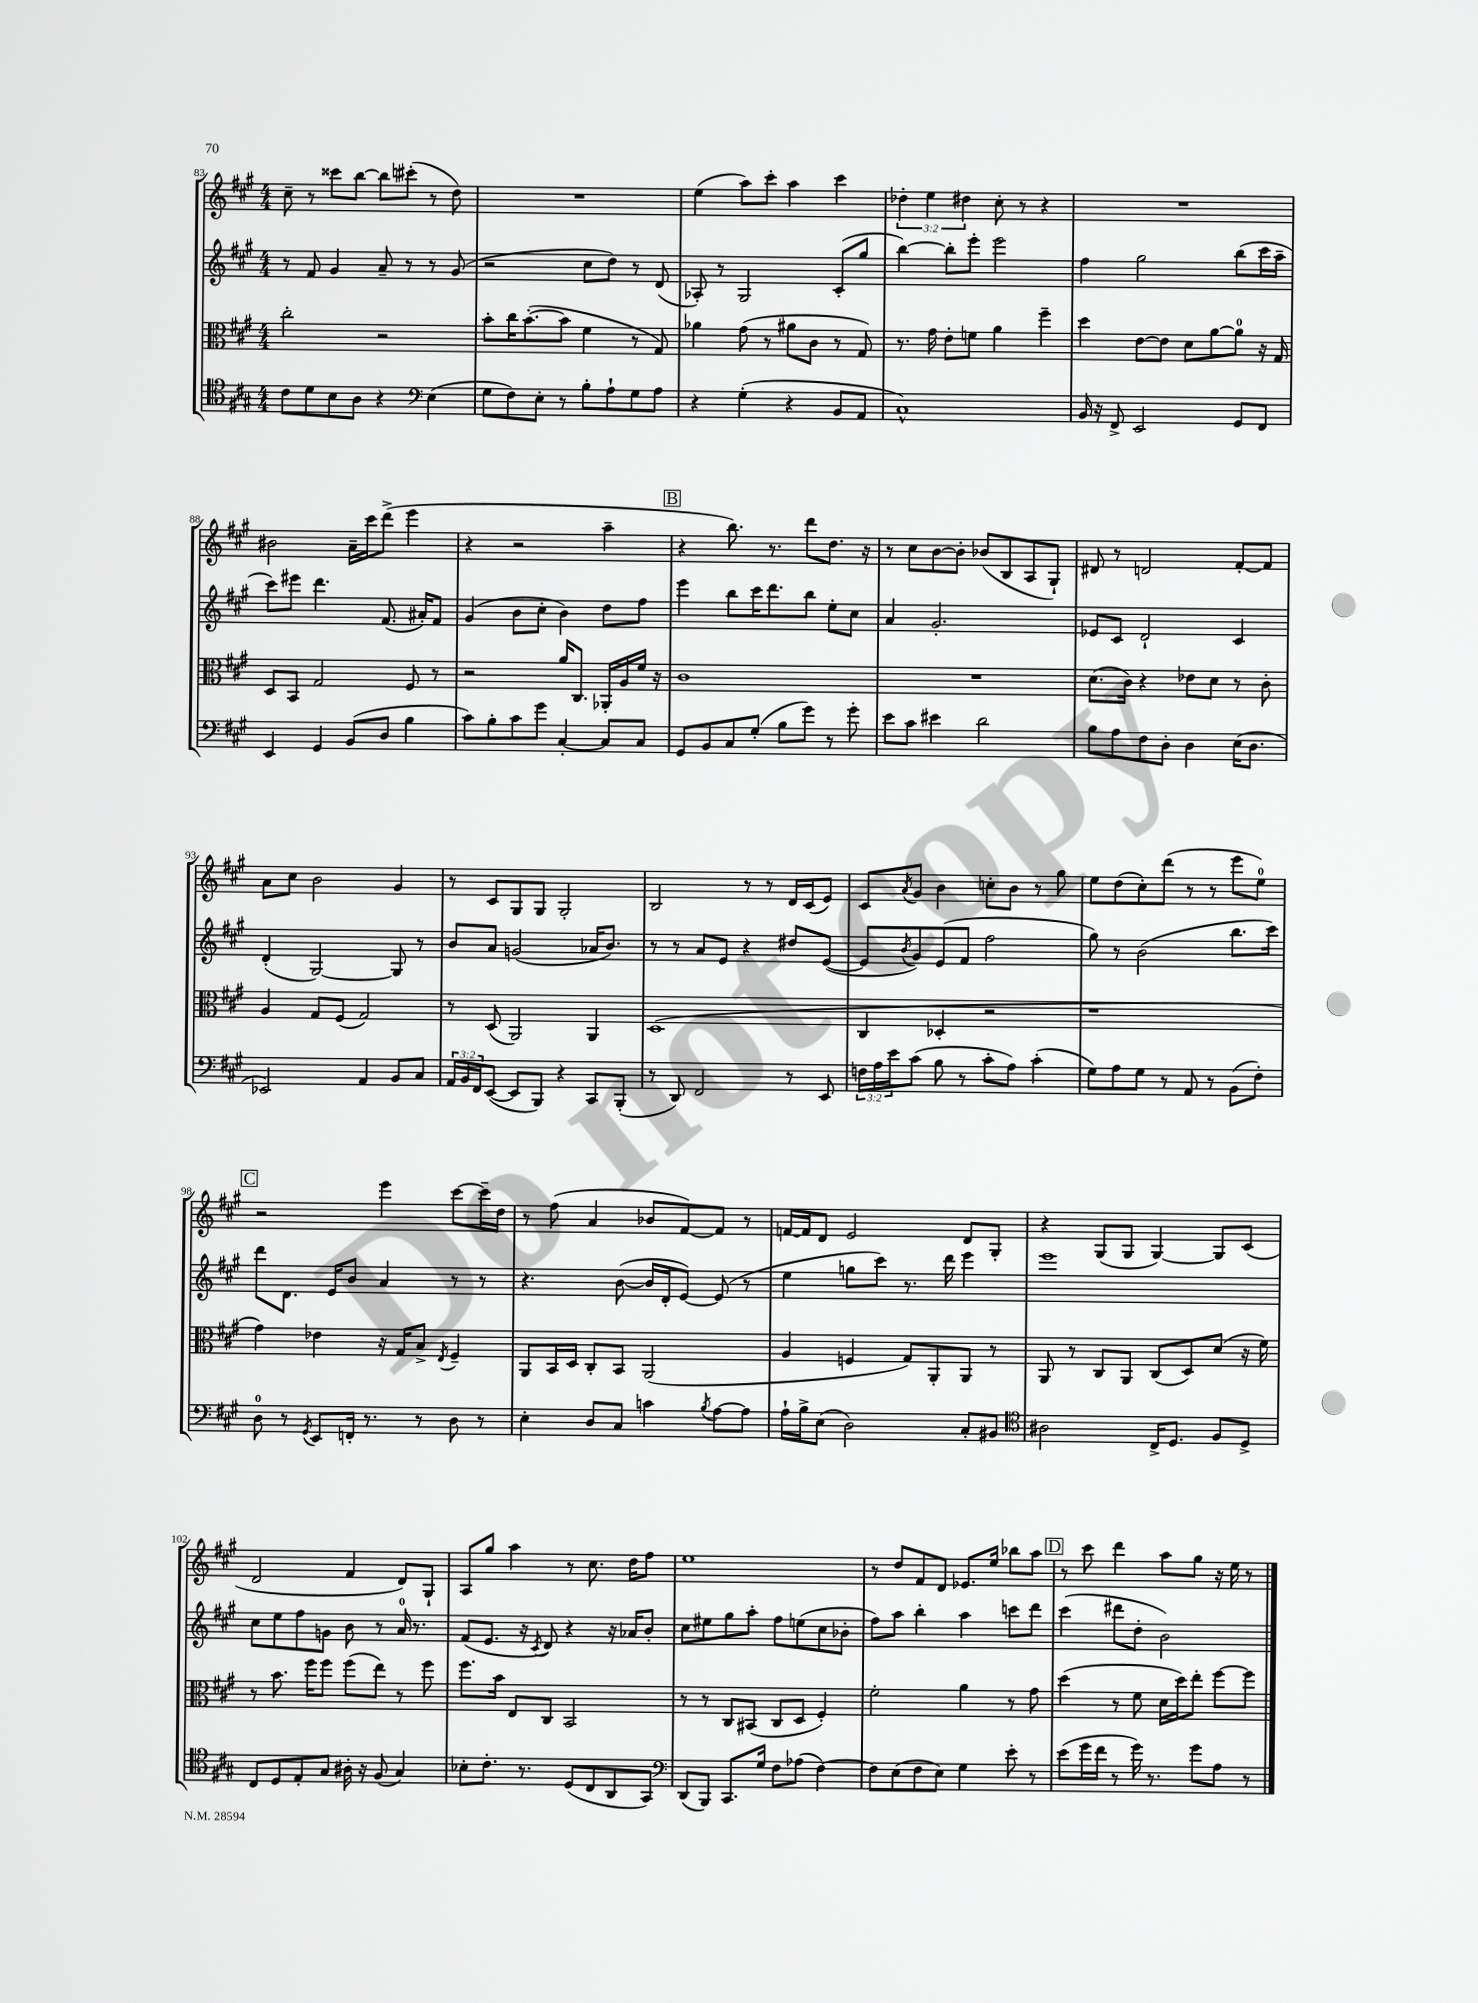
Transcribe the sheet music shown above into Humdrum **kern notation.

**kern	**kern	**kern	**kern
*staff4	*staff3	*staff2	*staff1
*clefC4	*clefC3	*clefG2	*clefG2
*k[f#c#g#]	*k[f#c#g#]	*k[f#c#g#]	*k[f#c#g#]
*M4/4	*M4/4	*M4/4	*M4/4
8c#	2cc#'	8r	8cc#~
8d	.	8f#	8r
8B	.	4g#	8ccc##
8A	.	.	[8bb
4r	2r	8a~	8bb]
.	.	8r	(8ccc#'
*clefF4	*	*	*
(4E	.	8r	8r
.	.	(8g#	8dd)
=	=	=	=
8G#	8b'	2r	1r
8F#)	16cc#	.	.
.	([8.b'	.	.
8E'	.	.	.
8r	8b]	.	.
8B'	4f#	8cc#	.
8A`	.	8dd)	.
8G#	8r	8r	.
8A	8G#)	(8d	.
=	=	=	=
4r	4a-	8A-')	(4ee
.	.	8r	.
(4G#'	(8g#	2G#	8aa)
.	8r	.	8ccc#'
4r	8a#	.	4aa
.	8c#	.	.
8BB	8r	(8c#'	4ccc#
8AA	8G#)	8gg#	.
=	=	=	=
1C#^^)	8.r	[4bb)	6dd-'
.	.	.	6ee
.	16g#	.	.
.	8e'	8bb']	.
.	.	.	6dd#
.	8f	8eee'	.
.	4a	2eee	8cc#'
.	.	.	8r
.	4ff#~	.	4r
=	=	=	=
16BB	4dd	4ff#	1r
16r	.	.	.
8FF#^	.	.	.
2EE	[8e	2gg#	.
.	8e]	.	.
.	8d	.	.
.	[8a	.	.
8GG#	8a]	(8bb	.
8FF#	16r	16ccc#	.
.	16G#	16aa~	.
=	=	=	=
4EE	8D	8ccc#)	2b#
.	8BB	8eee#	.
4GG#	2G#	4.ddd	.
(8BB	.	.	16a~
.	.	.	16ccc#
8D	.	(8.f#	(8ddd^
4B	8F#	.	4eee
.	.	16a#')	.
.	8r	8f#	.
=	=	=	=
8c#)	2r	(4g#	4r
8B'	.	.	.
8c#	.	8b	2r
8g#	.	8cc#'	.
[4C#'	16a	4b)	.
.	8.C#	.	.
8C#]	16AA-'	8dd	4aa~
.	16A	.	.
8C#	16f#	8ff#	.
.	16r	.	.
=	=	=	=
8GG#	1c#	4eee	4r
8BB	.	.	.
8C#	.	8bb	8.bb)
(8G#'	.	16ccc#	.
.	.	8.ddd	8.r
8B	.	.	.
8g#)	.	8bb	8ddd
8r	.	8ee'	8.dd
8g#'	.	8cc#	.
.	.	.	16r
=	=	=	=
8e	1r	4a	8r
8c#	.	.	8cc#
4e#	.	2.g#'	[8b
.	.	.	8b']
2d	.	.	(8b-
.	.	.	8B
.	.	.	8A
.	.	.	8G#`)
=	=	=	=
8B	(8.d	8e-	8d#
8A	.	8c#	8r
.	16c#)	.	.
8F#	4r	2d`	2d
8D'	.	.	.
4D	8e-	.	.
.	8d	.	.
(16E	8r	4c#	[8f#'
8.D	.	.	.
.	8c#'	.	8f#]
=	=	=	=
2EE-)	4A	(4d'	8a
.	.	.	8cc#
.	8G#	[2G#)	2b
.	(8F#	.	.
4AA	2G#)	.	.
8BB	.	8G#]	4g#
8C#	.	8r	.
=	=	=	=
24AA	8r	8b	8r
24BB	.	.	.
24FF#	.	.	.
([8EE	(8D	8a	8c#
8EE]	2AA)	(2g	8G#
8BBB)	.	.	8G#
4r	.	.	2G#'
8CC#	4AA	16a-	.
.	.	8.b)	.
(8BBB'	.	.	.
=	=	=	=
8r	(1D	8r	2B
8DD)	.	8r	.
2FF#	.	8a	.
.	.	8e	.
.	.	4r	8r
.	.	.	8r
8r	.	8dd#	16d
.	.	.	(16c#
8EE	.	([8e	8e)
=	=	=	=
24F	4C#	8e]	8c#
24A	.	.	.
24e	.	.	.
.	.	8qb	8qa
(8c#	.	8g#)	8g#
8B	4D-'	(8e	4b
8r	.	8f#	.
8c#'	2r	2ff#	8cc'
8A)	.	.	8b
(4c#'	.	.	8r
.	.	.	8gg#
=	=	=	=
8G#)	1r	8gg#)	8ee
8A	.	8r	(8dd
8G#	.	(2b	8cc#')
8r	.	.	(8ddd
8AA	.	.	8r
8r	.	.	8r
(8BB	.	8.bb	8eee
8F#')	.	.	8ee)
.	.	16ccc#)	.
=	=	=	=
8D	4g#)	8ddd	2r
8r	.	8.d	.
8qGG#	.	.	.
8EE	4e-	.	.
.	.	16e	.
16FF'	.	8b	.
8.r	.	.	.
.	16r	4a	4eee
.	16G#	.	.
8r	8B^	.	.
.	8qE	.	.
8D	4F#~	8r	[8ccc#
8r	.	8r	16ccc#~]
.	.	.	16dd
=	=	=	=
4E'	8AA	4.r	8r
.	16BB	.	(8ff#
.	16D	.	.
8D	8C#'	.	4a
8C#	8BB	([8b	.
4c	(2AA	16b]	8b-
.	.	16d'	.
.	.	[8e)	[8f#)
8qB	.	.	.
[8A	.	(8e]	8f#]
8A]	.	8r	8r
=	=	=	=
16A`	4A	4ee	[16f
16B^	.	.	16f]
(8E	.	.	8d
2D)	4F	8gg	2e
.	.	8ccc#)	.
.	8G#)	8.r	.
.	8AA'	.	.
.	.	16ddd	.
8C#'	8AA	4eee	8d
8BB#	8r	.	8G#'
=	=	=	=
*clefC4	*	*	*
2A#	8AA	1eee	4r
.	8r	.	.
.	8C#	.	(8G#
.	8AA	.	8G#
16C#^	(8C#	.	[4G#)
8.D	.	.	.
.	8D)	.	.
8F#	(8d	.	8G#]
8D^	16r	.	(8c#
.	16f#)	.	.
=	=	=	=
8C#	8r	8cc#	2d
8D	8.b	8ee	.
8E'	.	8ff#	.
.	16ff#	.	.
8G#	8ff#	8g	.
16A#'	(8ff#	8b	4f#
16r	.	.	.
(8F#	8ee)	8r	.
4G#)	8r	16a	8d)
.	.	8.r	.
.	8ff#	.	8G#`
=	=	=	=
8B-'	8.ff#	(8f#	8A
8.c#'	.	8.e	8gg#
.	16b	.	.
.	8E	.	4aa
8.r	.	16r	.
.	.	8qc#	.
.	8C#	8d)	.
(8D	2BB	4r	8r
8C#	.	.	8.cc#
8AA	.	16r	.
.	.	16a-	16dd
8GG#)	.	8b'	8ff#
=	=	=	=
*clefF4	*	*	*
(8DD	8r	8cc#	1ee
8BBB)	8r	8ee#	.
8.CC#	8C#	8gg#	.
.	(8BB#	8aa'	.
16G#	.	.	.
8F#	8C#	8ff#	.
(8A-	8D	(8ee	.
[4F#)	4F#')	8cc#	.
.	.	8b-'	.
=	=	=	=
8F#]	2f#'	8ff#)	8r
(8E	.	8aa	8dd
8F#	.	4bb'	8f#
8E)	.	.	8d
4G#	4a	4aa	8.e-
.	.	.	16ee
8e'	8r	8ccc	8bb-
8r	8g#	8ddd	8aa
=	=	=	=
(8e	(4dd	(4ccc#	8r
16g#	.	.	8ccc#
16f#	.	.	.
8r	8r	8ddd#	4ddd
16g#)	8f#	8dd'	.
8.r	.	.	.
.	16d	2b)	8aa
.	16dd)	.	.
8g#	8ee'	.	8gg#
8A	[8ff#	.	16r
.	.	.	16ee
8r	8ff#]	.	8r
==	==	==	==
*-	*-	*-	*-
